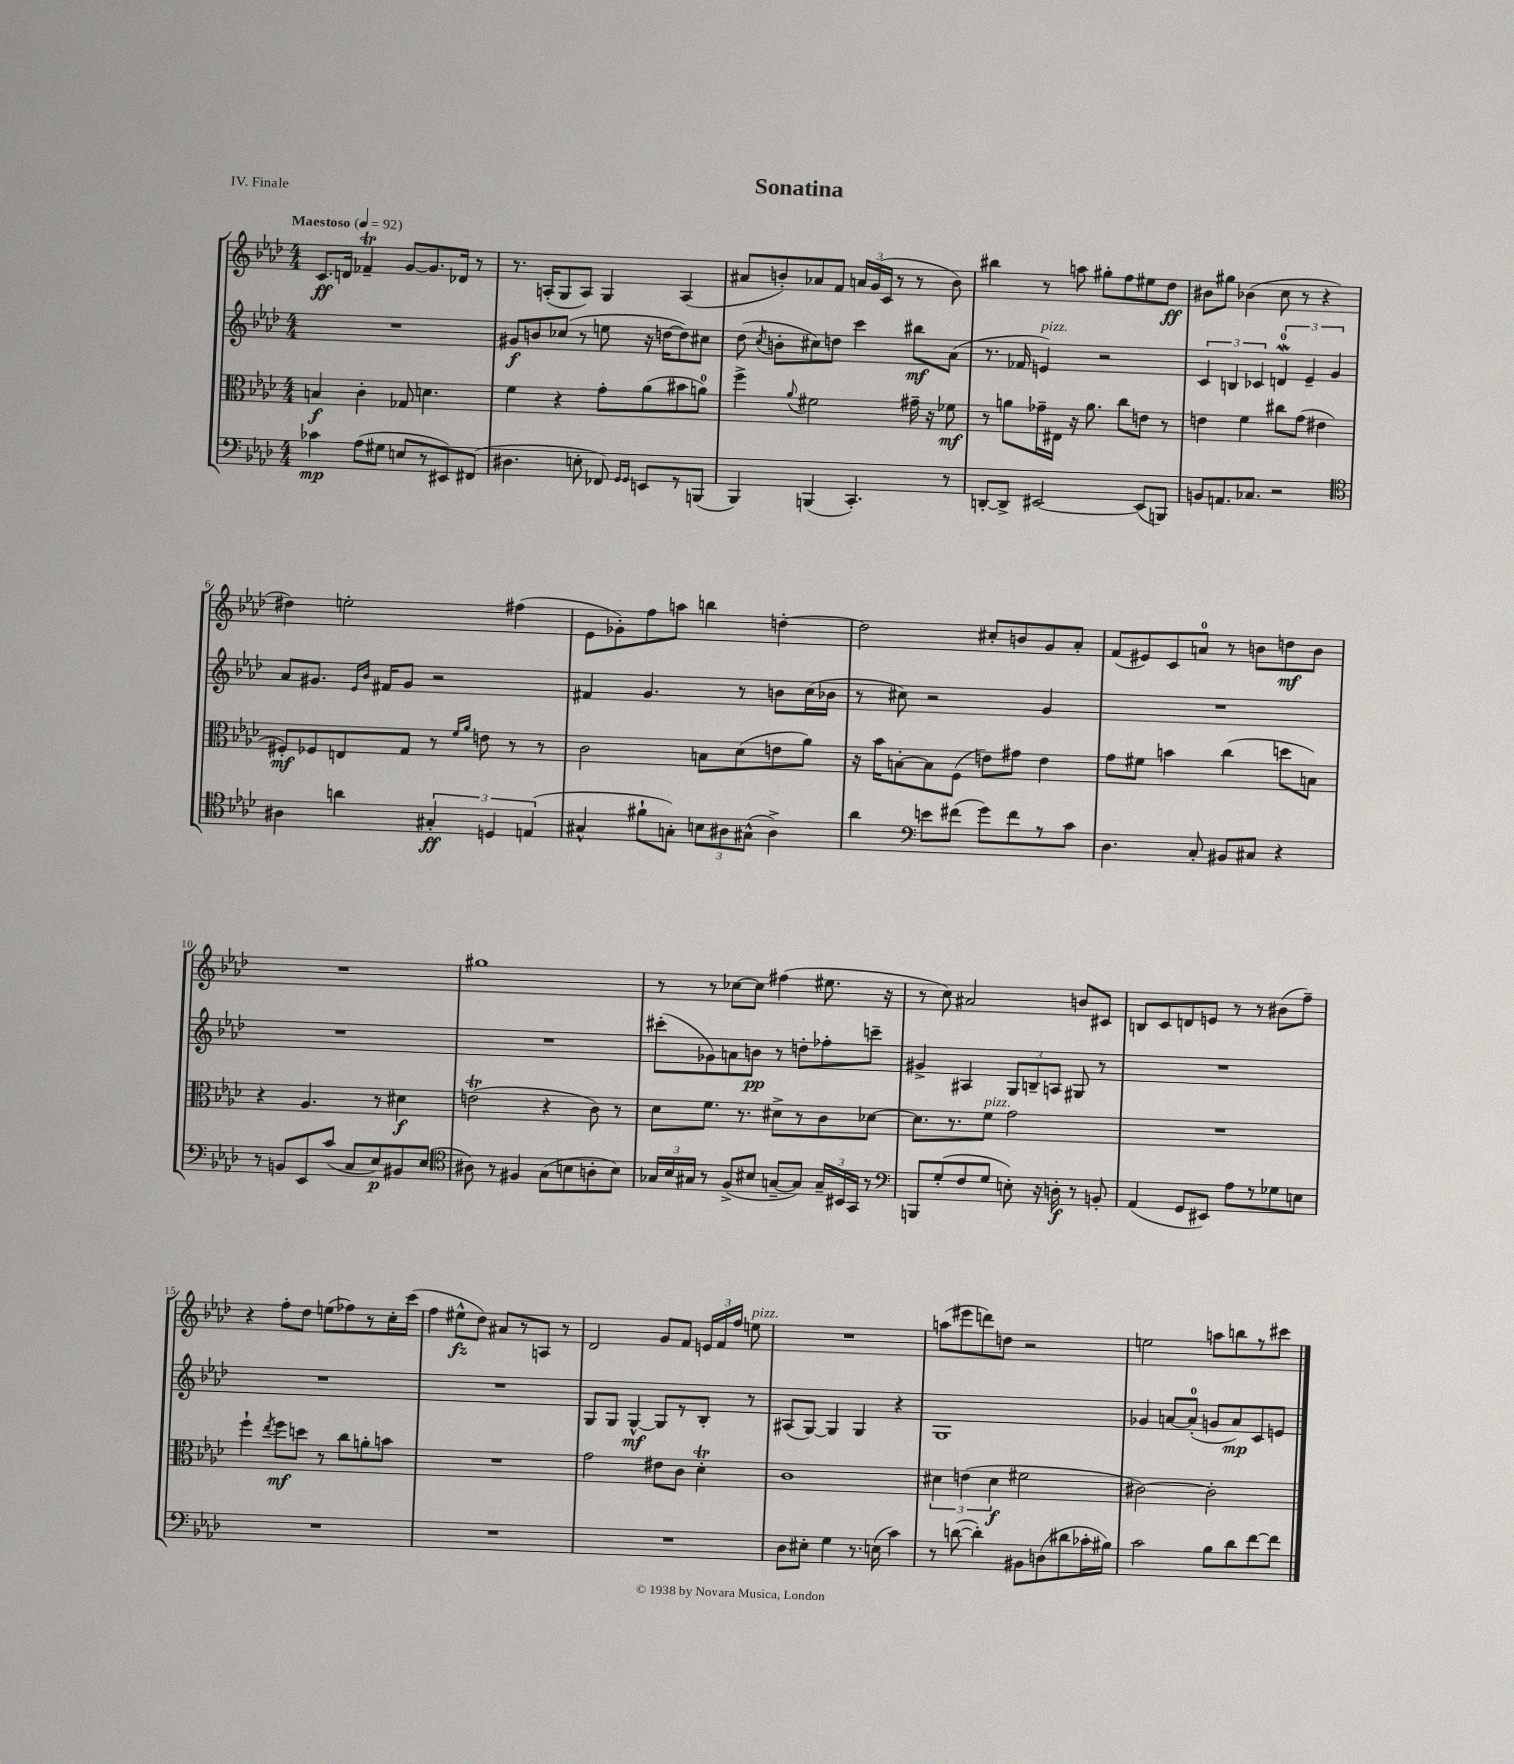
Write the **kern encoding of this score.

**kern	**dynam	**kern	**dynam	**kern	**dynam	**kern	**dynam
*part4	*part4	*part3	*part3	*part2	*part2	*part1	*part1
*staff4	*staff4	*staff3	*staff3	*staff2	*staff2	*staff1	*staff1
*clefF4	*	*clefC3	*	*clefG2	*	*clefG2	*
*k[b-e-a-d-]	*	*k[b-e-a-d-]	*	*k[b-e-a-d-]	*	*k[b-e-a-d-]	*
*M4/4	*	*M4/4	*	*M4/4	*	*M4/4	*
*MM92	*	*MM92	*	*MM92	*	*MM92	*
=1	=1	=1	=1	=1	=1	=1	=1
!	!	!	!	!	!	!LO:TX:a:B:t=Maestoso	!
4c-X\	mp	4Bn/	f	1r	.	8.c/L	ff
.	.	.	.	.	.	16dn/Jk	.
(8A-\L	.	4c'\	.	.	.	4f-XT~/	.
8G#X\J	.	.	.	.	.	.	.
8En/L	.	8G-X/	.	.	.	[8g/L	.
8r	.	4.dn\	.	.	.	8.g/]	.
8EE#X/)	.	.	.	.	.	.	.
.	.	.	.	.	.	16d-X/Jk	.
(8FF#X/J	.	.	.	.	.	8r	.
=2	=2	=2	=2	=2	=2	=2	=2
4.D#X\	.	4f\	.	8g#X/L	f	8.r	.
.	.	.	.	8bn/	.	.	.
.	.	.	.	.	.	(16An'/KL	.
.	.	4r	.	(8cc-X/J	.	8G/	.
8En'\	.	.	.	8r	.	8A/J)	.
8FF-X/)	.	8g'\L	.	8een\	.	4G/	.
16qqGG/LL	.	.	.	.	.	.	.
16qqGG/JJ	.	.	.	.	.	.	.
8EEn/L	.	(8a-\	.	16r	.	.	.
.	.	.	.	[16ddn\KL	.	.	.
8r	.	8b#X\	.	8dd\])	.	(4A/	.
(8BBBn/J	.	8an\J)	.	8cc#X\J	.	.	.
=3	=3	=3	=3	=3	=3	=3	=3
4BBB-/)	.	4ff^\	.	(8dd-\	.	8a#X/L	.
.	.	.	.	8qcc/	.	.	.
.	.	.	.	8bn'\L	.	8bn'/)	.
.	.	8qqa-/	.	.	.	.	.
(4BBBn/	.	2f#X\	.	8cc#X\)	.	8a-X/	.
.	.	.	.	8ddn\J	.	8f/J	.
4.CC'/)	.	.	.	4ccc\	.	24an/LL	.
.	.	.	.	.	.	(24g/	.
.	.	.	.	.	.	24c/JJ	.
.	.	.	.	.	.	8r	.
.	.	16g#X~\	.	8bb#X\L	mf	8r	.
.	.	16r	.	.	.	.	.
8r	.	8f-X\	mf	(8a-\J	.	8b\)	.
=4	=4	=4	=4	=4	=4	=4	=4
[8DDn'/L	.	8r	.	8.r	.	4bb#X\	.
8DD^/J]	.	8an\L	.	.	.	.	.
.	.	.	.	16f-X/	.	.	.
!	!	!	!	!LO:TX:a:i:t=pizz.	!	!	!
[2EE#X/	.	16g-X~\L	.	4en/)	.	8r	.
.	.	16E#X\JJ	.	.	.	.	.
.	.	16r	.	.	.	8aan\	.
.	.	8.a\	.	.	.	.	.
.	.	.	.	2r	.	8gg#X'\L	.
.	.	8cc\L	.	.	.	8ff\	.
(8EE#/L]	.	8en\J	.	.	.	8ee#X\	.
8BBBn/J)	.	8r	.	.	.	8dd-\J	ff
=5	=5	=5	=5	=5	=5	=5	=5
8BBn/L	.	4en\	.	6c/	.	8b#X\L	.
8.AAn/	.	.	.	.	.	8gg#X\J	.
.	.	.	.	6Bn/	.	.	.
.	.	4f\	.	.	.	(4b-X\	.
8.C-X/J	.	.	.	.	.	.	.
.	.	.	.	6c-X/	.	.	.
2r	.	8cc#X\L	.	6dnW/	.	8cc\	.
.	.	(8g\J	.	.	.	8r	.
.	.	.	.	6e-~/	.	.	.
.	.	4e#X\	.	.	.	4r	.
.	.	.	.	6g/	.	.	.
!!LO:LB:g=z
=6	=6	=6	=6	=6	=6	=6	=6
*clefC4	*	*	*	*	*	*	*
4A#X\	.	8F#X'/L)	mf	8a-/L	.	4dd#X\)	.
.	.	8F-X/	.	8.g#X/J	.	.	.
4an\	.	8En/	.	.	.	2een'\	.
.	.	.	.	16qqe-/LL	.	.	.
.	.	.	.	16qqb-/JJ	.	.	.
.	.	.	.	16f#X/KL	.	.	.
.	.	8G/J	.	8g#/J	.	.	.
6G#X'/	ff	8r	.	2r	.	.	.
.	.	16qqf/LL	.	.	.	.	.
.	.	16qqa-/JJ	.	.	.	.	.
.	.	8en\	.	.	.	.	.
6Dn/	.	.	.	.	.	.	.
.	.	8r	.	.	.	(4ff#X\	.
(6En/	.	.	.	.	.	.	.
.	.	8r	.	.	.	.	.
=7	=7	=7	=7	=7	=7	=7	=7
4G#X^^/	.	2c\	.	4f#X/	.	8e-\L	.
.	.	.	.	.	.	8g-X'\)	.
8f#X`\L	.	.	.	4.g/	.	8ff\	.
8Gn'\J)	.	.	.	.	.	8aan\J	.
12Bn\L	.	8Bn\L	.	.	.	4bbn\	.
12A#X\	.	.	.	.	.	.	.
.	.	(8d-\	.	8r	.	.	.
(12G#X^^\J	.	.	.	.	.	.	.
4A#^\)	.	8en\	.	8bn\L	.	[4ddn'\	.
.	.	8a-\J)	.	(16cc\L	.	.	.
.	.	.	.	16b-X\JJ	.	.	.
=8	=8	=8	=8	=8	=8	=8	=8
4a-\	.	16r	.	8r	.	2dd\]	.
.	.	16b-\KL	.	.	.	.	.
.	.	[8Bn'\	.	8cc#X\)	.	.	.
*clefF4	*	*	*	*	*	*	*
8en\L	.	8B\]	.	2r	.	.	.
(8f#X\J	.	(8F\J	.	.	.	.	.
8g\L)	.	8en\L)	.	.	.	8cc#X'/L	.
8f#\	.	8g#X\J	.	.	.	8bn/	.
8r	.	4e\	.	4g/	.	8g/	.
8c\J	.	.	.	.	.	8a-'/J	.
=9	=9	=9	=9	=9	=9	=9	=9
4.D-\	.	8g\L	.	1r	.	(8f/L	.
.	.	8f#X\J	.	.	.	8e#X/)	.
.	.	4bn\	.	.	.	8c/	.
8C'/	.	.	.	.	.	8an/J	.
8BB#X/L	.	(4cc\	.	.	.	8r	.
8C#X/J	.	.	.	.	.	8bn\L	.
4r	.	8ddn\L	.	.	.	8ddn\	mf
.	.	8Bn\J)	.	.	.	8b\J	.
!!LO:LB:g=z
=10	=10	=10	=10	=10	=10	=10	=10
8r	.	4r	.	1r	.	1r	.
8BBn/L	.	.	.	.	.	.	.
8EE-/	.	4.A-/	.	.	.	.	.
(8c/J	.	.	.	.	.	.	.
8C/L	.	.	.	.	.	.	.
8E-/)	p	8r	.	.	.	.	.
8BB#X/	.	4d#X\	f	.	.	.	.
(8E-/J	.	.	.	.	.	.	.
=11	=11	=11	=11	=11	=11	=11	=11
*clefC4	*	*	*	*	*	*	*
8A#X\)	.	(2ent\	.	1r	.	1gg#X	.
8r	.	.	.	.	.	.	.
4F#X/	.	.	.	.	.	.	.
(8G\L	.	4r	.	.	.	.	.
8Bn\	.	.	.	.	.	.	.
8An'\	.	8c\)	.	.	.	.	.
8B\J)	.	8r	.	.	.	.	.
=12	=12	=12	=12	=12	=12	=12	=12
24G-X/LL	.	8d-\L	.	(8ccc#X'\L	.	8r	.
24B-/	.	.	.	.	.	.	.
24G#X/JJ	.	.	.	.	.	.	.
8r	.	8.f\J	.	8g-X\)	.	8r	.
(8F^/L	.	.	.	8an\	.	[8cc-X\L	.
.	.	8.r	.	.	.	.	.
8B#X/J	.	.	.	8bn\J	pp	8cc-\J]	.
[8Gn~/L	.	8d#X^\L	.	8r	.	(4ff#X\	.
8G/J])	.	8r	.	8ddn'\L	.	.	.
24G~/LL	.	8c\	.	8ff-X'\	.	8.ee#X\	.
24BB#X/	.	.	.	.	.	.	.
24GG/JJ	.	.	.	.	.	.	.
8r	.	[8d-X\J	.	8cccn~\J	.	.	.
.	.	.	.	.	.	16r	.
=13	=13	=13	=13	=13	=13	=13	=13
*clefF4	*	*	*	*	*	*	*
8BBBn/L	.	8.d-\L]	.	4g#X^/	.	8r	.
(8G'/	.	.	.	.	.	8cc\)	.
.	.	8.r	.	.	.	.	.
8F/	.	.	.	4A#X/	.	2a#X/	.
!	!	!LO:TX:a:i:t=pizz.	!	!	!	!	!
8G/J	.	8f\J	.	.	.	.	.
8En'\)	.	2g\	.	12G/L	.	.	.
.	.	.	.	12Bn~/	.	.	.
16r	.	.	.	.	.	.	.
.	.	.	.	12An/J	.	.	.
16Dn'\	f	.	.	.	.	.	.
8r	.	.	.	8G#X/	.	8bn/L	.
8BBn'/	.	.	.	8r	.	8c#X/J	.
=14	=14	=14	=14	=14	=14	=14	=14
(4AA-/	.	1r	.	1r	.	8Bn/L	.
.	.	.	.	.	.	8c/	.
8GG/L	.	.	.	.	.	8dn/	.
8EE#X/J)	.	.	.	.	.	8en/J	.
8A-\L	.	.	.	.	.	8r	.
8r	.	.	.	.	.	8r	.
8G-X\	.	.	.	.	.	(8b#X\L	.
8En\J	.	.	.	.	.	8ff~\J)	.
!!LO:LB:g=z
=15	=15	=15	=15	=15	=15	=15	=15
1r	.	4ff`\	.	1r	.	4r	.
.	.	8qee-/	.	.	.	.	.
.	.	8ff\L	mf	.	.	8ff'\L	.
.	.	8ddn\J	.	.	.	8dd-\J	.
.	.	8r	.	.	.	(8een\L	.
.	.	8cc\L	.	.	.	8ff-X\)	.
.	.	8an'\	.	.	.	8r	.
.	.	8bn\J	.	.	.	16cc'\L	.
.	.	.	.	.	.	(16ccc\JJ	.
=16	=16	=16	=16	=16	=16	=16	=16
1r	.	1r	.	1r	.	4ff\	.
.	.	.	.	.	.	8ee#X^^\L	fz
.	.	.	.	.	.	8dd-\J)	.
.	.	.	.	.	.	8a#X/L	.
.	.	.	.	.	.	8r	.
.	.	.	.	.	.	8An/J	.
.	.	.	.	.	.	8r	.
=17	=17	=17	=17	=17	=17	=17	=17
1r	.	2g\	.	8G/L	.	2d-/	.
.	.	.	.	8G/J	.	.	.
.	.	.	.	[4G^^/	mf	.	.
.	.	8e#X\L	.	8G/L]	.	8g/L	.
.	.	8c\J	.	8r	.	8f/J	.
.	.	4d-T'\	.	8B-'/J	.	24en/LL	.
.	.	.	.	.	.	24f/	.
.	.	.	.	.	.	24ff/JJ	.
!	!	!	!	!	!	!LO:TX:a:i:t=pizz.	!
.	.	.	.	8r	.	8een\	.
=18	=18	=18	=18	=18	=18	=18	=18
8D-\L	.	1c	.	(8A#X/L	.	1r	.
8E#X'\J	.	.	.	[8G/J)	.	.	.
4G\	.	.	.	4G/]	.	.	.
8.r	.	.	.	4G/	.	.	.
(16En\	.	.	.	.	.	.	.
4c\)	.	.	.	4r	.	.	.
=19	=19	=19	=19	=19	=19	=19	=19
8r	.	6d#X\	.	1G	.	(8aan\L	.
([8dn\	.	.	.	.	.	8eee#X\	.
.	.	(6en\	.	.	.	.	.
4d'\])	.	.	.	.	.	8dddn\)	.
.	.	6d#\	f	.	.	.	.
.	.	.	.	.	.	8ddn\J	.
8BB#X\L	.	2f#X\	.	.	.	2r	.
(8Dn\	.	.	.	.	.	.	.
8d#X\	.	.	.	.	.	.	.
16c-X'\L	.	.	.	.	.	.	.
16B#X\JJ)	.	.	.	.	.	.	.
=20	=20	=20	=20	=20	=20	=20	=20
2c\	.	[2c#X\)	.	4g-X/	.	2een\	.
.	.	.	.	[8an/L	.	.	.
.	.	.	.	(8a'/J]	.	.	.
8B-\L	.	2c#'\]	.	8gn/L	.	8aan\L	.
8d-\	.	.	.	8a/)	mp	8bbn\	.
[8f\	.	.	.	8c/	.	8r	.
8f\J]	.	.	.	8en/J	.	8ccc#X\J	.
==	==	==	==	==	==	==	==
*-	*-	*-	*-	*-	*-	*-	*-
